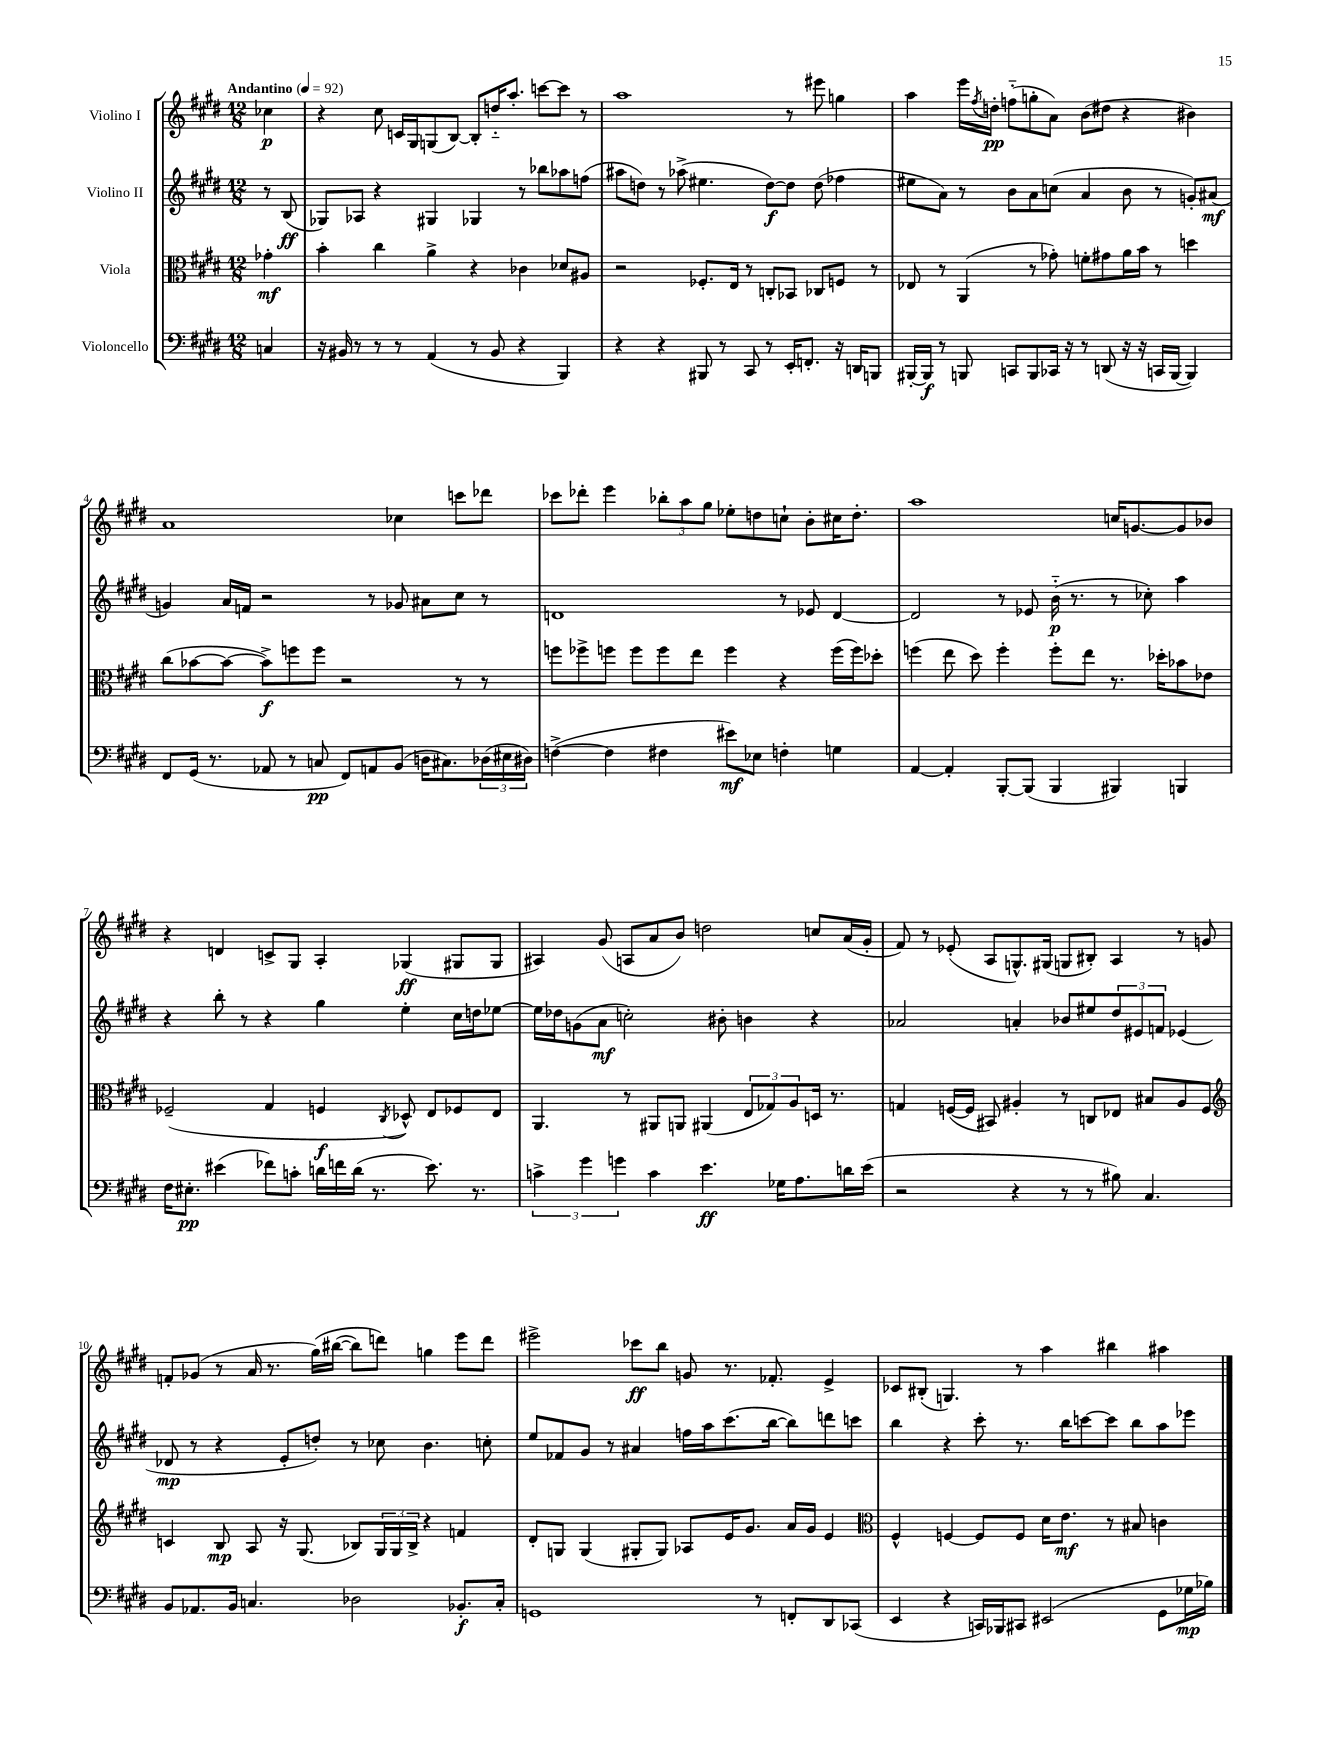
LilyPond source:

<<
\new StaffGroup <<
\new Staff = "s0" \with { instrumentName = "Violino I" } {
    \clef treble \key e \major \numericTimeSignature \time 12/8 \partial 4 \tempo "Andantino" 4 = 92
    ces''4\p |
    r4 cis''8 c'16 gis16 g8( b8~) b8-. d''16-_ a''8.-. c'''8~ c'''8 r8 |
    a''1 r8 eis'''8 g''4 |
    a''4 e'''16 \acciaccatura { fis''8 } d''16-.\pp f''8-_( g''8-. a'8) b'8( dis''8 r4 bis'4) |
    a'1 ces''4 c'''8 des'''8 |
    ces'''8 des'''8-. e'''4 \tuplet 3/2 { bes''8-. a''8 gis''8 } ees''8-. d''8 c''8-! b'8-. cis''16 d''8.-. |
    a''1 c''16 g'8.~ g'8 bes'8 |
    r4 d'4 c'8-> gis8 a4-. ges4\ff( gis8 gis8 |
    ais4) gis'8( a8 a'8 b'8) d''2 c''8 a'16( gis'16-. |
    fis'8) r8 ees'8-.( a8 g8.-^) gis16( g8 bis8-.) a4 r8 g'8 |
    f'8-. ges'8( r8 a'16 r8. gis''16)\( bis''16~( bis''8) d'''8\) g''4 e'''8 d'''8 |
    eis'''2-> ces'''8\ff b''8 g'8 r8. fes'8.-. e'4-> |
    ces'8 bis8-.( g4.) r8 a''4 bis''4 ais''4 \bar "|." |
}
\new Staff = "s1" \with { instrumentName = "Violino II" } {
    \clef treble \key e \major \numericTimeSignature \time 12/8 \partial 4
    r8 b8\ff( |
    ges8) aes8 r4 gis4 ges4 r8 bes''8 aes''8 f''8( |
    ais''8 d''8) r8 aes''8->( eis''4. d''8~\f) d''8 d''8( fes''4 |
    eis''8 a'8) r8 b'8 a'8 c''8( a'4 b'8 r8 g'8-.) ais'8\mf( |
    g'4) a'16 f'16 r2 r8 ges'8 ais'8 cis''8 r8 |
    d'1 r8 ees'8 d'4~ |
    d'2 r8 ees'8 b'16-_\p( r8. r8 ces''8-.) a''4 |
    r4 b''8-. r8 r4 gis''4 e''4-. cis''16 d''16 ees''8~ |
    ees''16 des''16 g'8( a'8\mf c''2-.) bis'8-. b'4 r4 |
    aes'2 a'4-. bes'8 eis''8 \tuplet 3/2 { dis''8 eis'8 f'8 } ees'4( |
    des'8\mp r8 r4 e'8-. d''8-.) r8 ces''8 b'4. c''8-. |
    e''8 fes'8 gis'8 r8 ais'4 f''16 a''16 cis'''8.( b''16~ b''8) d'''8 c'''8 |
    b''4 r4 cis'''8-. r8. b''16 c'''8~ c'''8 b''8 a''8 ees'''8 \bar "|." |
}
\new Staff = "s2" \with { instrumentName = "Viola" } {
    \clef alto \key e \major \numericTimeSignature \time 12/8 \partial 4
    ges'4-.\mf |
    b'4-. cis''4 a'4-> r4 ces'4 des'8 ais8 |
    r2 fes8.-. e16 r8 c8-. bes,8 ces8 f8 r8 |
    ees8 r8 a,4( r8 ges'8-.) f'8-. gis'8 a'16 b'16 r8 d''4 |
    cis''8( bes'8~ bes'8~ bes'8->\f) f''8 f''8 r2 r8 r8 |
    f''8 fes''8-> f''8 f''8 f''8 e''8 f''4 r4 f''16( f''16) des''8-. |
    f''4( e''8 dis''8) f''4-. f''8-. e''8 r8. des''16-. bes'8 ees'8 |
    fes2--( gis4 f4\f \acciaccatura { cis8 } des8-^) e8 fes8 e8 |
    a,4. r8 ais,8 a,8 ais,4( \tuplet 3/2 { e8 ges8) a8 } d16 r8. |
    g4 f16~( f16 bis,8) ais4-. r8 c8 ees8 bis8 ais8 f8 |
    \clef treble c'4 b8\mp a8 r16 gis8.( bes8) \tuplet 3/2 { gis16 gis16 bes16-> } r4 f'4 |
    dis'8-. g8 g4( gis8-. gis8) aes8 e'16 gis'8. a'16 gis'16 e'4 |
    \clef alto fis4-^ f4~ f8 f8 dis'16 e'8.\mf r8 bis8 c'4 \bar "|." |
}
\new Staff = "s3" \with { instrumentName = "Violoncello" } {
    \clef bass \key e \major \numericTimeSignature \time 12/8 \partial 4
    c4 |
    r16 bis,16 r8 r8 r8 a,4( r8 bis,8 r4 b,,4) |
    r4 r4 bis,,8 r8 cis,8 r8 e,16-. f,8.-. r16 d,16 b,,8 |
    bis,,16~-. bis,,16\f r8 b,,8 c,8 b,,8 ces,16 r16 r8 d,8( r16 r16 c,16 b,,16~ b,,4) |
    fis,8 gis,16( r8. aes,8 r8 c8\pp fis,8) a,8 b,8( d16 cis8.) \tuplet 3/2 { des16( eis16 dis16) } |
    f4~->( f4 fis4 eis'8\mf) ees8 f4-. g4 |
    a,4~ a,4-. b,,8~-. b,,8( b,,4 bis,,4) b,,4 |
    fis16 eis8.-.\pp eis'4( fes'8) c'8-. d'16 f'16 d'16( r8. eis'8.) r8. |
    \tuplet 3/2 { c'4-> gis'4 g'4 } c'4 e'4.\ff ges16 a8. d'16 e'16( |
    r2 r4 r8 r8 bis8) cis4. |
    b,8 aes,8. b,16 c4. des2 bes,8.-.\f c16-. |
    g,1 r8 f,8-. dis,8 ces,8( |
    e,4 r4 c,16) bes,,16 cis,8 eis,2( gis,8 ges16\mp bes16) \bar "|." |
}
>>
>>
